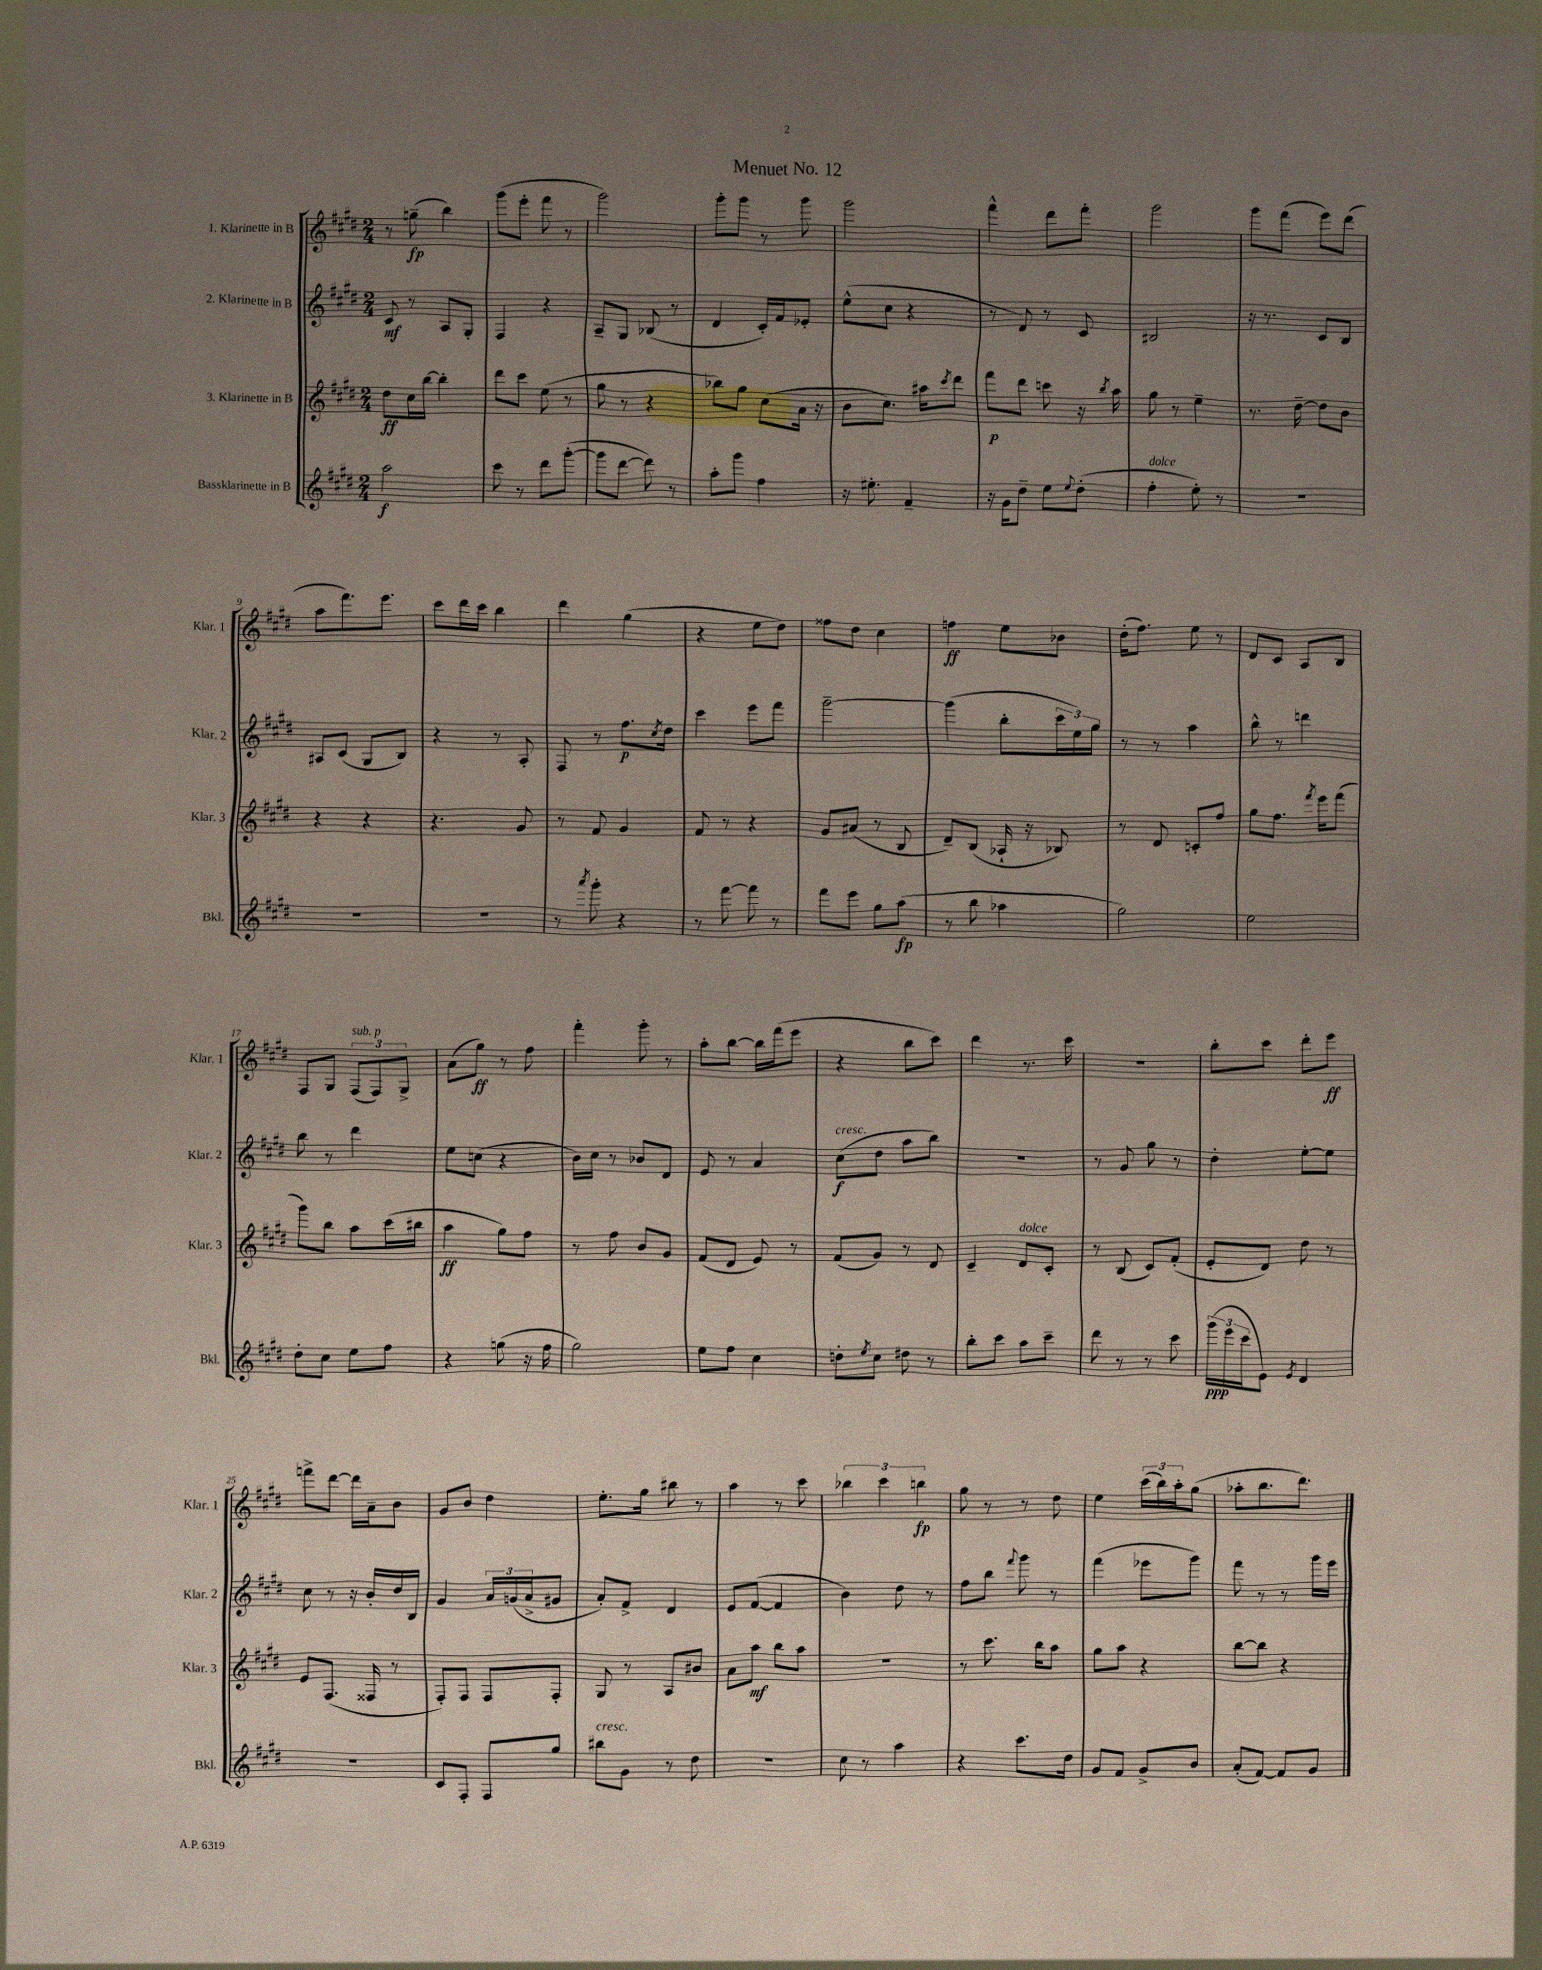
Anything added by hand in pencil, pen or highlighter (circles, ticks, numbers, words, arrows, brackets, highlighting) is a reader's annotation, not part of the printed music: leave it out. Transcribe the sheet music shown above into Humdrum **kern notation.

**kern	**dynam	**kern	**dynam	**kern	**dynam	**kern	**dynam
*part4	*part4	*part3	*part3	*part2	*part2	*part1	*part1
*staff4	*staff4	*staff3	*staff3	*staff2	*staff2	*staff1	*staff1
*I"Bassklarinette in B	*	*I"3. Klarinette in B	*	*I"2. Klarinette in B	*	*I"1. Klarinette in B	*
*I'Bkl.	*	*I'Klar. 3	*	*I'Klar. 2	*	*I'Klar. 1	*
*clefG2	*	*clefG2	*	*clefG2	*	*clefG2	*
*k[f#c#g#d#]	*	*k[f#c#g#d#]	*	*k[f#c#g#d#]	*	*k[f#c#g#d#]	*
*M2/4	*	*M2/4	*	*M2/4	*	*M2/4	*
=1	=1	=1	=1	=1	=1	=1	=1
2aa\	f	8dd#\L	ff	8c#/	mf	8r	.
.	.	16cc#\L	.	8r	.	(8ggn~\	fp
.	.	[16bb\JJ	.	.	.	.	.
.	.	4bb'\]	.	8A/L	.	4bb\)	.
.	.	.	.	8G#'/J	.	.	.
=2	=2	=2	=2	=2	=2	=2	=2
8ccc#\	.	8ddd#\L	.	4F#/	.	(8ggg#\L	.
8r	.	8ccc#\J	.	.	.	8eee'\J	.
8ddd#\L	.	(8ee\	.	4r	.	8fff#\	.
([8ggg#'\J	.	8r	.	.	.	8r	.
=3	=3	=3	=3	=3	=3	=3	=3
8ggg#\L]	.	8gg#\	.	8A~/L	.	2ggg#\)	.
[8ddd#\J	.	8r	.	8G#/J	.	.	.
8ddd#\])	.	4r	.	(8B-X/	.	.	.
8r	.	.	.	8r	.	.	.
=4	=4	=4	=4	=4	=4	=4	=4
8aa'\L	.	8bb-X\L)	.	4d#/	.	8ggg#'\L	.
8ggg#\J	.	8gg#\J	.	.	.	8ggg#\J	.
4ff#\	.	(8cc#\L	.	16c#'/LL)	.	8r	.
.	.	.	.	16f#/J	.	.	.
.	.	16a\Jk	.	8e-X'/J	.	8ggg#\	.
.	.	16r	.	.	.	.	.
=5	=5	=5	=5	=5	=5	=5	=5
16r	.	8b\L	.	(8ee^^\L	.	2ggg#\	.
8.ee#X'\	.	.	.	.	.	.	.
.	.	8.cc#\J)	.	8cc#\J	.	.	.
4f#~/	.	.	.	4r	.	.	.
.	.	16aa#X\KL	.	.	.	.	.
.	.	8qccc#/	.	.	.	.	.
.	.	8ddd#\J	.	.	.	.	.
=6	=6	=6	=6	=6	=6	=6	=6
16r	.	8fff#\L	p	8r	.	4fff#^^\	.
16g#\KL	.	.	.	.	.	.	.
8dd#~\J	.	8ddd#\J	.	8d#/)	.	.	.
8ee\L	.	8cccn\	.	8r	.	8ddd#\L	.
8qqee/	.	.	.	.	.	.	.
(8dd#'\J	.	16r	.	8c#/	.	8fff#'\J	.
.	.	8qbb/	.	.	.	.	.
.	.	16aa\	.	.	.	.	.
=7	=7	=7	=7	=7	=7	=7	=7
!LO:TX:a:i:t=dolce	!	!	!	!	!	!	!
4ff#'\	.	8gg#\	.	2B#X/	.	2ggg#\	.
.	.	8r	.	.	.	.	.
8ee'\)	.	4ee~\	.	.	.	.	.
8r	.	.	.	.	.	.	.
=8	=8	=8	=8	=8	=8	=8	=8
2r	.	8.r	.	16r	.	8ggg#\L	.
.	.	.	.	8.r	.	.	.
.	.	.	.	.	.	(8fff#\J	.
.	.	[16dd#~\	.	.	.	.	.
.	.	8dd#\L]	.	8c#/L	.	8eee\L)	.
.	.	8b\J	.	8B/J	.	(8ddd#\J	.
!!LO:LB:g=z
=9	=9	=9	=9	=9	=9	=9	=9
2r	.	4r	.	8A#X/L	.	8aa\L	.
.	.	.	.	(8c#/J	.	8.fff#\)	.
.	.	4r	.	8G#/L	.	.	.
.	.	.	.	.	.	8.eee\J	.
.	.	.	.	8B/J)	.	.	.
=10	=10	=10	=10	=10	=10	=10	=10
2r	.	4.r	.	4r	.	8ccc#\L	.
.	.	.	.	.	.	16ddd#\L	.
.	.	.	.	.	.	16ccc#\JJ	.
.	.	.	.	8r	.	4bb\	.
.	.	8g#/	.	8A'/	.	.	.
=11	=11	=11	=11	=11	=11	=11	=11
8r	.	8r	.	8F#/	.	4ddd#\	.
8qaaa/	.	.	.	.	.	.	.
8ggg#'\	.	8f#/	.	8r	.	.	.
4r	.	4g#/	.	8.ff#\L	p	(4gg#\	.
.	.	.	.	8qcc#/	.	.	.
.	.	.	.	16dd#\Jk	.	.	.
=12	=12	=12	=12	=12	=12	=12	=12
8r	.	8f#/	.	4ccc#\	.	4r	.
[8fff#\	.	8r	.	.	.	.	.
8fff#\]	.	4r	.	8eee\L	.	8ee\L	.
8r	.	.	.	8fff#\J	.	8dd#\J)	.
=13	=13	=13	=13	=13	=13	=13	=13
8fff#\L	.	8g#/L	.	[2ggg#~\	.	8ff##X\L	.
8eee\J	.	(8a#X/J	.	.	.	8dd#\J	.
8gg#\L	.	8r	.	.	.	4cc#\	.
(8aa\J	fp	8B/	.	.	.	.	.
=14	=14	=14	=14	=14	=14	=14	=14
8r	.	8d#~/L)	.	(4ggg#\]	.	4ffn\	ff
8bb\	.	(8B/J	.	.	.	.	.
4aa-X\	.	16A-X`/	.	8bb'\L	.	8ee\L	.
.	.	16r	.	.	.	.	.
.	.	8B-X/)	.	24ccc#\L	.	8b-X\J	.
.	.	.	.	24ee\)	.	.	.
.	.	.	.	24gg#\JJ	.	.	.
=15	=15	=15	=15	=15	=15	=15	=15
2gg#\)	.	8r	.	8r	.	(16dd#'\KL	.
.	.	.	.	.	.	8.ff#\J)	.
.	.	8d#/	.	8r	.	.	.
.	.	8cn'/L	.	4aa\	.	8ee\	.
.	.	8ff#/J	.	.	.	8r	.
=16	=16	=16	=16	=16	=16	=16	=16
2ee\	.	8gg#\L	.	8bb^^\	.	8d#/L	.
.	.	8.ff#\J	.	8r	.	8c#/J	.
.	.	.	.	4dddn\	.	8A/L	.
.	.	8qfff#/	.	.	.	.	.
.	.	16eee\KL	.	.	.	.	.
.	.	(8fff#\J	.	.	.	8B/J	.
!!LO:LB:g=z
=17	=17	=17	=17	=17	=17	=17	=17
8dd#'\L	.	8ggg#\L)	.	8bb\	.	8F#/L	.
8cc#\J	.	8bb\J	.	8r	.	8G#/J	.
!	!	!	!	!	!	!LO:TX:a:i:t=sub. p	!
8ee\L	.	8aa\L	.	4ddd#\	.	(12F#/L	.
.	.	.	.	.	.	12F#/)	.
8ff#\J	.	(16ccc#\L	.	.	.	.	.
.	.	.	.	.	.	12G#^/J	.
.	.	16bb#X\JJ	.	.	.	.	.
=18	=18	=18	=18	=18	=18	=18	=18
4r	.	4aa\	ff	8ee\L	.	(8a\L	.
.	.	.	.	(8ccn\J	.	8gg#\J)	ff
(8ggn\	.	8gg#\L)	.	4r	.	8r	.
16r	.	8ff#\J	.	.	.	8ff#\	.
16ff#\	.	.	.	.	.	.	.
=19	=19	=19	=19	=19	=19	=19	=19
2gg#\)	.	8r	.	16b\LL)	.	4fff#'\	.
.	.	.	.	16cc#\JJ	.	.	.
.	.	8ff#\	.	8r	.	.	.
.	.	8b/L	.	8b-X/L	.	8ggg#'\	.
.	.	8g#/J	.	8d#/J	.	8r	.
=20	=20	=20	=20	=20	=20	=20	=20
8ee\L	.	(8f#/L	.	8e/	.	8aa'\L	.
8ff#\J	.	8d#/J	.	8r	.	[8bb\J	.
4cc#\	.	8e/)	.	4a/	.	16bb\LL]	.
.	.	.	.	.	.	(16fff#\J	.
.	.	8r	.	.	.	8eee\J	.
=21	=21	=21	=21	=21	=21	=21	=21
!	!	!	!	!LO:TX:a:i:t=cresc.	!	!	!
8ddn'\L	.	(8f#/L	.	(8cc#\L	f	4r	.
8qee/	.	.	.	.	.	.	.
8cc#\J	.	8g#/J)	.	8dd#\J	.	.	.
8dd#X\	.	8r	.	8aa\L	.	8bb\L	.
8r	.	8d#/	.	8bb\J)	.	8ccc#\J)	.
=22	=22	=22	=22	=22	=22	=22	=22
8bb'\L	.	4c#~/	.	2r	.	4ddd#\	.
8ccc#\J	.	.	.	.	.	.	.
!	!	!LO:TX:a:i:t=dolce	!	!	!	!	!
8aa\L	.	8d#/L	.	.	.	8.r	.
8ccc#~\J	.	8c#'/J	.	.	.	.	.
.	.	.	.	.	.	16ccc#\	.
=23	=23	=23	=23	=23	=23	=23	=23
8ddd#\	.	8r	.	8r	.	2r	.
8r	.	(8B/	.	8g#/	.	.	.
8r	.	8c#/L)	.	8gg#\	.	.	.
8ccc#\	.	(8f#'/J	.	8r	.	.	.
=24	=24	=24	=24	=24	=24	=24	=24
(24ggg#\LL	ppp	8e'/L	.	4dd#'\	.	8bb'\L	.
24eee\	.	.	.	.	.	.	.
24ccc#\J	.	.	.	.	.	.	.
8e\J)	.	8d#/J)	.	.	.	8ccc#\J	.
8qe/	.	.	.	.	.	.	.
4d#/	.	8dd#\	.	[8ee'\L	.	8ddd#'\L	.
.	.	8r	.	8ee\J]	.	8eee\J	ff
!!LO:LB:g=z
=25	=25	=25	=25	=25	=25	=25	=25
2r	.	8e/L	.	8cc#\	.	8fffn^\L	.
.	.	(8.F#/J	.	8r	.	[8ddd#\J	.
.	.	.	.	16r	.	16ddd#\LL]	.
.	.	16F##X/	.	16b'/LL	.	16a~\J	.
.	.	8r	.	16dd#/	.	8b\J	.
.	.	.	.	16B/JJ	.	.	.
=26	=26	=26	=26	=26	=26	=26	=26
8c#/L	.	8F#'/L)	.	4g#/	.	8g#/L	.
8F#'/J	.	8F#/J	.	.	.	8b/J	.
8F#/L	.	8F#/L	.	24a/LL	.	4dd#\	.
.	.	.	.	(24gn/	.	.	.
.	.	.	.	24a^/J	.	.	.
8gg#/J	.	8F#'/J	.	8g#X/J	.	.	.
=27	=27	=27	=27	=27	=27	=27	=27
!LO:TX:a:i:t=cresc.	!	!	!	!	!	!	!
8bb#X\L	.	8G#/	.	8a'/L)	.	8.ee'\L	.
8g#\J	.	8r	.	8f#^/J	.	.	.
.	.	.	.	.	.	16gg#\Jk	.
8r	.	8A/L	.	4d#/	.	8bb#X\	.
8dd#\	.	8b#X/J	.	.	.	8r	.
=28	=28	=28	=28	=28	=28	=28	=28
2r	.	8a\L	.	8e/L	.	4aa\	.
.	.	8aa\J	mf	([8f#/J	.	.	.
.	.	8bb\L	.	4f#/]	.	8r	.
.	.	8aa\J	.	.	.	8ccc#\	.
=29	=29	=29	=29	=29	=29	=29	=29
8cc#\	.	2r	.	4b\)	.	6bb-X\	.
8r	.	.	.	.	.	.	.
.	.	.	.	.	.	6ccc#\	.
4aa\	.	.	.	8dd#\	.	.	.
.	.	.	.	.	.	6bbn\	fp
.	.	.	.	8r	.	.	.
=30	=30	=30	=30	=30	=30	=30	=30
4r	.	8r	.	8ff#\L	.	8gg#\	.
.	.	8.ccc#\	.	8bb\J	.	8r	.
.	.	.	.	8qqfff#/	.	.	.
8.ccc#\L	.	.	.	8ggg#\	.	8r	.
.	.	16bb\KL	.	.	.	.	.
.	.	8aa\J	.	8r	.	8dd#\	.
16dd#\Jk	.	.	.	.	.	.	.
=31	=31	=31	=31	=31	=31	=31	=31
8g#/L	.	8gg#\L	.	(4fff#\	.	4ee\	.
8f#/J	.	8aa\J	.	.	.	.	.
8g#^/L	.	4r	.	8eee-X\L	.	(24ccc#\LL	.
.	.	.	.	.	.	24bb\)	.
.	.	.	.	.	.	24aa'\J	.
8b/J	.	.	.	8ggg#\J)	.	(8gg#\J	.
=32	=32	=32	=32	=32	=32	=32	=32
(8a'/L	.	[8bb\L	.	8fff#\	.	8aa-X'\L	.
[8f#/J)	.	8bb\J]	.	8r	.	8.bb\	.
8f#/L]	.	4r	.	8r	.	.	.
.	.	.	.	.	.	8.ddd#\J)	.
8g#/J	.	.	.	16ggg#\LL	.	.	.
.	.	.	.	16eee\JJ	.	.	.
==	==	==	==	==	==	==	==
*-	*-	*-	*-	*-	*-	*-	*-
